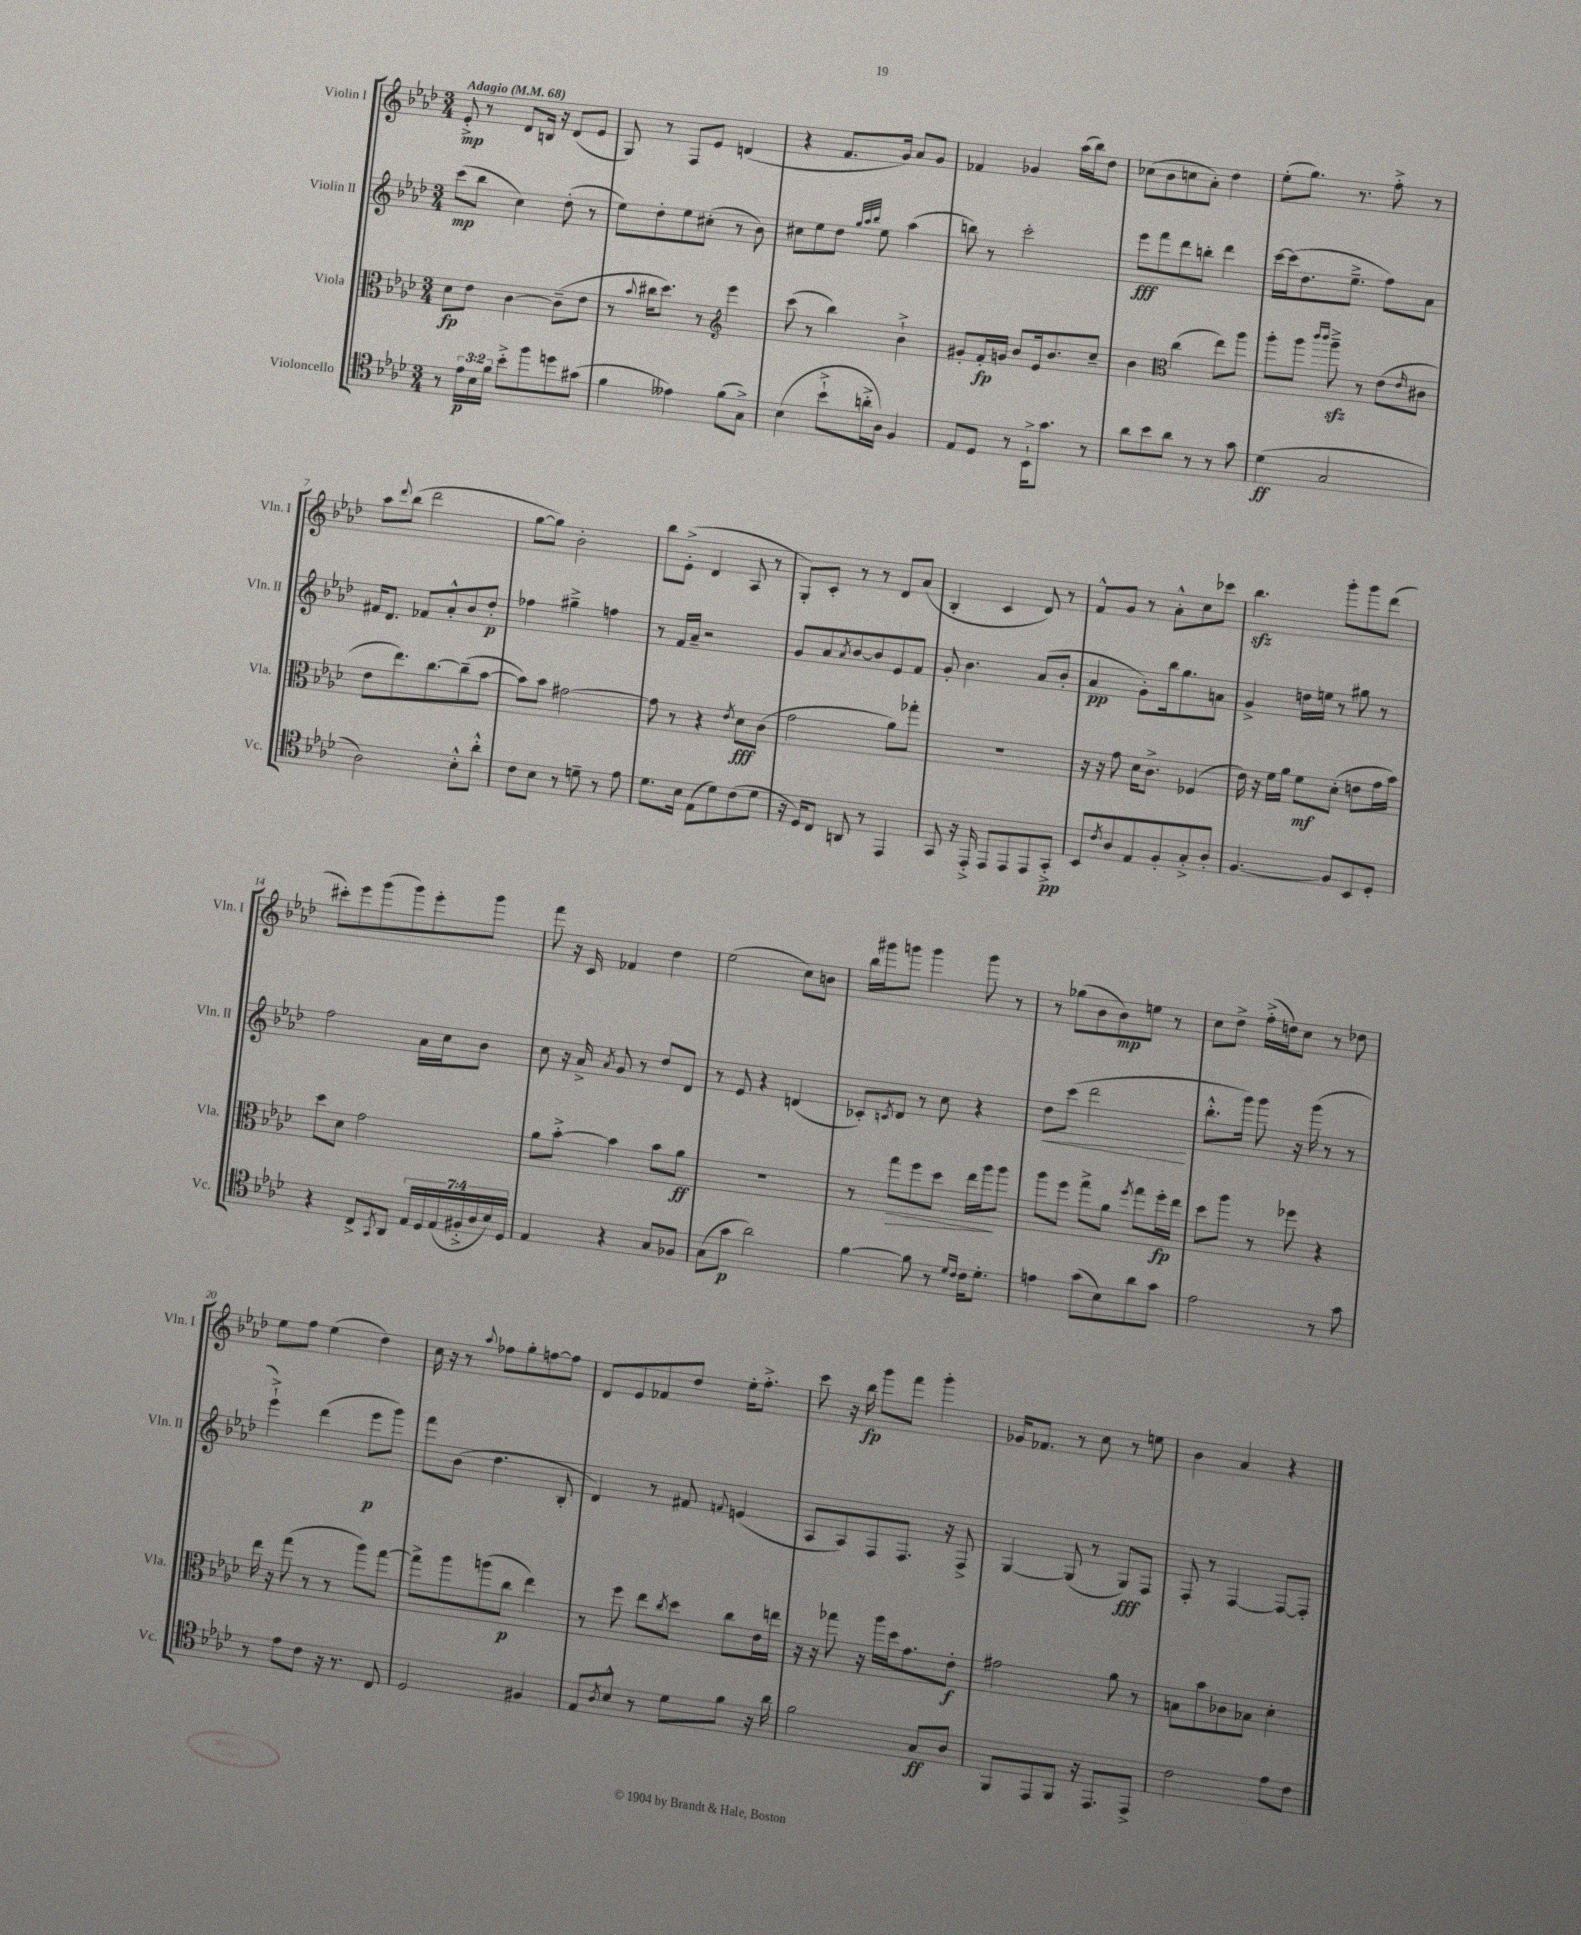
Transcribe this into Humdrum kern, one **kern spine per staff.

**kern	**kern	**kern	**kern
*staff4	*staff3	*staff2	*staff1
*clefC4	*clefC3	*clefG2	*clefG2
*k[b-e-a-d-]	*k[b-e-a-d-]	*k[b-e-a-d-]	*k[b-e-a-d-]
*M3/4	*M3/4	*M3/4	*M3/4
*MM68	*MM68	*MM68	*MM68
8r	8d-\L	(8ccc\L	8e-'^/
24e-\LL	8e-\J	8bb-\J	8r
24B-\	.	.	.
24f\JJ	.	.	.
8b-'^\L	[4c\	4cc\)	8d-/L
8ff\	.	.	16B/Jk
.	.	.	16r
8dd\	(8c~\]L	(8dd-'\	(8d-/L
(8g#\J	8e-\J	8r	8e-/J
=	=	=	=
4f\	8r	8ee-\L)	8G/)
.	8qqb-/	.	.
.	16cc#\LK	8dd-'\	8r
.	8.dd-\J)	.	.
4e--\)	.	8ee-\	8F/L
.	8r	(8cc#'\J	8e-/J
*	*clefG2	*	*
(8f\L	4eee-\	8r	(4d/
8G^\J)	.	8b-\)	.
=	=	=	=
(4B-\	(8ccc\	8cc#\L	4r
.	8r	8ee-\	.
8b-`^\L	4bb-\)	8dd-\J	8.f/L
.	.	32qqgg/LLL	.
.	.	32qqaa-/	.
.	.	32qqbb-/JJJ	.
16a'^\L	.	8ee-\	.
16A-\JJ)	.	.	16g/Jk)
4F/	4b-`^\	(4aa-\	8a-/L
.	.	.	8g/J
=	=	=	=
8E-/L	8g#'/L	8bb\)	4f-/
8D-/J	16f'/L	8r	.
.	16g/JJ	.	.
8r	8b-/L	2ccc'\	4g-/
16BB-`^\LK	16e-/k	.	.
8.g\J	8.b-/	.	.
.	.	.	(16aa-\LL
.	.	.	16bb-\J)
8r	8cc~/J	.	8dd-\J
=	=	=	=
8a-\L	4b-\	8eee-\L	(8cc-\L
8b-\	.	8fff\	8b-\
*	*clefC3	*	*
8a-\J	(4cc\	8ddd-\	8cc\
8r	.	8bb'\J	8a-'\J)
8r	8ee-\L)	4ddd-\	4dd-\
8g\	8aa-\J	.	.
=	=	=	=
(4d-\	8aa-'\L	[16ccc\LL	(8ee-'\L
.	.	(16ccc\]J	.
.	8aa-\J	8.dd-\	8.gg\J)
.	16qqccc/LL	.	.
.	16qqccc/JJ	.	.
2G/	8aa-~^\	.	.
.	.	8.ee-~^\J	8.r
.	8r	.	.
.	(8e-\L	8ff\L)	8ff'^\
.	16qqe-/	.	.
.	8c#\J	8a-\J	8r
=	=	=	=
2A-\)	8e-\L	16f#/LK	8aa-\L
.	.	8.d-/J	.
.	.	.	8qqddd-/
.	8.ee-\)	.	(8bb-\J
.	.	8f-/L	2ddd-\
.	[8.cc\	.	.
.	.	8a-'^^/	.
8B-'^^\L	(8cc~\]	8b-/	.
8a-'^^\J	[8b-\J	8dd-'/J	.
=	=	=	=
8c\L	8b-\]L)	4ff-\	[8gg\L
8B-\J	8b-\J	.	8gg\]J)
8r	[2g#\	4gg#~^\	2b-'\
8d~\	.	.	.
8r	.	4ff\	.
8e-\	.	.	.
=	=	=	=
8.d-\L	8g#\]	8r	8bb-\L
.	8r	16f/LL	(8e-'^\J
16B-\Jk	.	16a-~/JJ	.
(8E-\L	4r	2r	4d-/
8d-\)	.	.	.
.	8qe-/	.	.
(8c\	8d-\L	.	8A-/
8d-\J	(8c\J	.	8r
=	=	=	=
16r	2g\	8g/L	8G'/L)
16D-/LK)	.	.	.
8C/J	.	8a-/	8c'/J
.	.	8qa-/	.
8AA/	.	[8b-/	8r
8r	.	8b-/]	8r
4EE-/	8a-\L)	8e-/	8d-/L
.	8gg-'\J	8f/J	(8a-/J
=	=	=	=
8GG/	2.r	8g'/	4B-'/
16r	.	4.b-\	.
16EE-'^/	.	.	.
8EE-/L	.	.	4c/
8EE-/	.	.	.
8EE-/	.	(8a-/L	8d-/)
8GG'^/J	.	8b-'/J	8r
=	=	=	=
8BB-/L	16r	4a-/	8f^^/L
.	16r	.	.
8qc/	.	.	.
8A-/	8g\	.	8g/J
8E-/	16d-\LK	8g'\L)	8r
.	8.c^\J	.	.
8F'/	.	16bb-\k	8a-'^^\L
.	.	8.gg\	.
8G'^/	(4F-/	.	8cc\
8A-'/J	.	8a\J	8ccc-\J
=	=	=	=
[4.F/	16e-\)	4g^/	4.bb-\
.	16r	.	.
.	16f\LL	.	.
.	16a-\JJ	.	.
.	8f\L	16dd\LL	.
.	.	16ee\JJ	.
8F/]L	(8d-'\J	8r	8ggg'\L
8BB-/	8e\L	8gg#\	8ggg\
8D-'/J	16g\L	8r	(8ddd-\J
.	16b-\JJ)	.	.
=	=	=	=
4r	8dd-\L	2ff\	8ccc#'\L)
.	8d-\J	.	8eee-\
8C^/L	2g\	.	(8ggg\
8qGG/	.	.	.
8AA-/J	.	.	8ggg\)
28E-/LL	.	16a-\LL	8eee-'\
28D-/	.	.	.
.	.	16cc\J	.
(28E-/	.	.	.
28F#'^/	.	.	.
.	.	8b-\J	8ggg\J
28A-/	.	.	.
28B-/)	.	.	.
28D-/JJ	.	.	.
=	=	=	=
4E-/	8a-\L	8cc\	8fff\
.	[8b-'^\J	16r	16r
.	.	16a-^/	16c/
.	.	8qa-/	.
4r	4b-\]	8g/	4f-/
.	.	8r	.
8G/L	8b-\L	8dd-/L	4dd-\
8F-/J	8a-\J	8d-/J	.
=	=	=	=
(8G\L	2.r	8r	(2ee-\
8g\J	.	8e-/	.
2a-\)	.	4r	.
.	.	(4d/	8cc\L)
.	.	.	8b\J
=	=	=	=
[4f\	8r	8c-'/L)	16bb-\LL
.	.	.	16ggg#\J
.	.	8qc/	.
.	8gg\L	8d-/J	8ggg\J
8f\]	8ff\	8r	4ggg\
8r	8dd-\J	8cc\	.
16qqd-/LL	.	.	.
16qqc/JJ	.	.	.
16c\LK	16ee-\LL	4r	8ggg\
8.d-'\J	16aa-\J	.	.
.	8aa-\J	.	8r
=	=	=	=
4e\	8aa-\L	8dd-\L	8r
.	8ff\J	(8ccc\J	(8gg-\L
(8g\L	8gg^\L	2ddd-\	8b-\
8B-\)	8a-\J	.	8b-\)
.	8qff/	.	.
8a-\	8gg\L	.	8ee\J
8g\J	16ff'\L	.	8r
.	16ee-\JJ	.	.
=	=	=	=
2e-\	8dd-\L	8.bb-'^^\L	8cc\L
.	8aa-\J	.	8dd-^\J
.	.	16ggg\Jk)	.
.	8r	8ggg\	(16ff'^\LL
.	.	.	16dd\J)
.	8ff-\	16r	8cc\J
.	.	(16ggg\	.
8r	4r	8r	8r
8g\	.	8r	8dd-\
=	=	=	=
8r	16ee-\	4eee-`^\)	8ee-\L
.	16r	.	.
8e-\L	(8gg\	.	8ff\J
8c\J	8r	(4ddd-\	(4ee-\
16r	8r	.	.
8.r	.	.	.
.	8aa-\L)	8eee-\L	4dd-\)
8C/	[8gg\J	8ggg\J)	.
=	=	=	=
2D-/	8gg^\]L	8fff\L	16cc\
.	.	.	16r
.	8aa-\	(8b-\J	8r
.	.	.	8qqaa-/
.	(8aa\	4.dd-\	8ff-\L
.	8cc\J	.	8gg'\
4F#/	4ee-\)	.	[8ff\
.	.	8B-'/	8ff\]J
=	=	=	=
8E-/L	8r	4d-/)	8d-/L
8qA-/	.	.	.
8B-^^/J	8ff\	.	8e-/
8r	8ee-\L	8r	8f-/
.	8qcc/	.	.
8d-\L	8dd-\J	8f#/	8dd-/J
.	.	8qqf/	.
8f\J	8cc\L	(4e/	16ee-'\LK
.	.	.	8.ff'^\J
16r	16e-\L	.	.
16a-\	16ee\JJ	.	.
=	=	=	=
2f\	16r	8A-/L	8ccc\
.	16r	.	.
.	8gg-\	8A-/)	16r
.	.	.	16bb-\
.	16r	8F/	8ggg\L
.	16aa-\LL	.	.
.	16dd-\J	8.F/J	8fff\J
.	8.g\	.	.
8G/L	.	.	4ggg'\
.	.	16r	.
8A-/J	8e-'\J	8F^/	.
=	=	=	=
8FF/L	2g#\	[4G/	16g-/LK
.	.	.	8.f-/J
8EE-/	.	.	.
8FF/J	.	(8G/]	8r
16r	.	8r	8cc\
8.EE-/L	.	.	.
.	8a-\	8G/L)	8r
8EE-^/J	8r	8F/J	8ee\
=	=	=	=
2c\	8B\L	8F'/	4b-\
.	8b-\	8r	.
.	8c-\	[4F/	4a-/
.	8B-\J	.	.
8e-\L	4d-'\	8F/_L	4r
8c\J	.	8F'/]J	.
==	==	==	==
*-	*-	*-	*-
